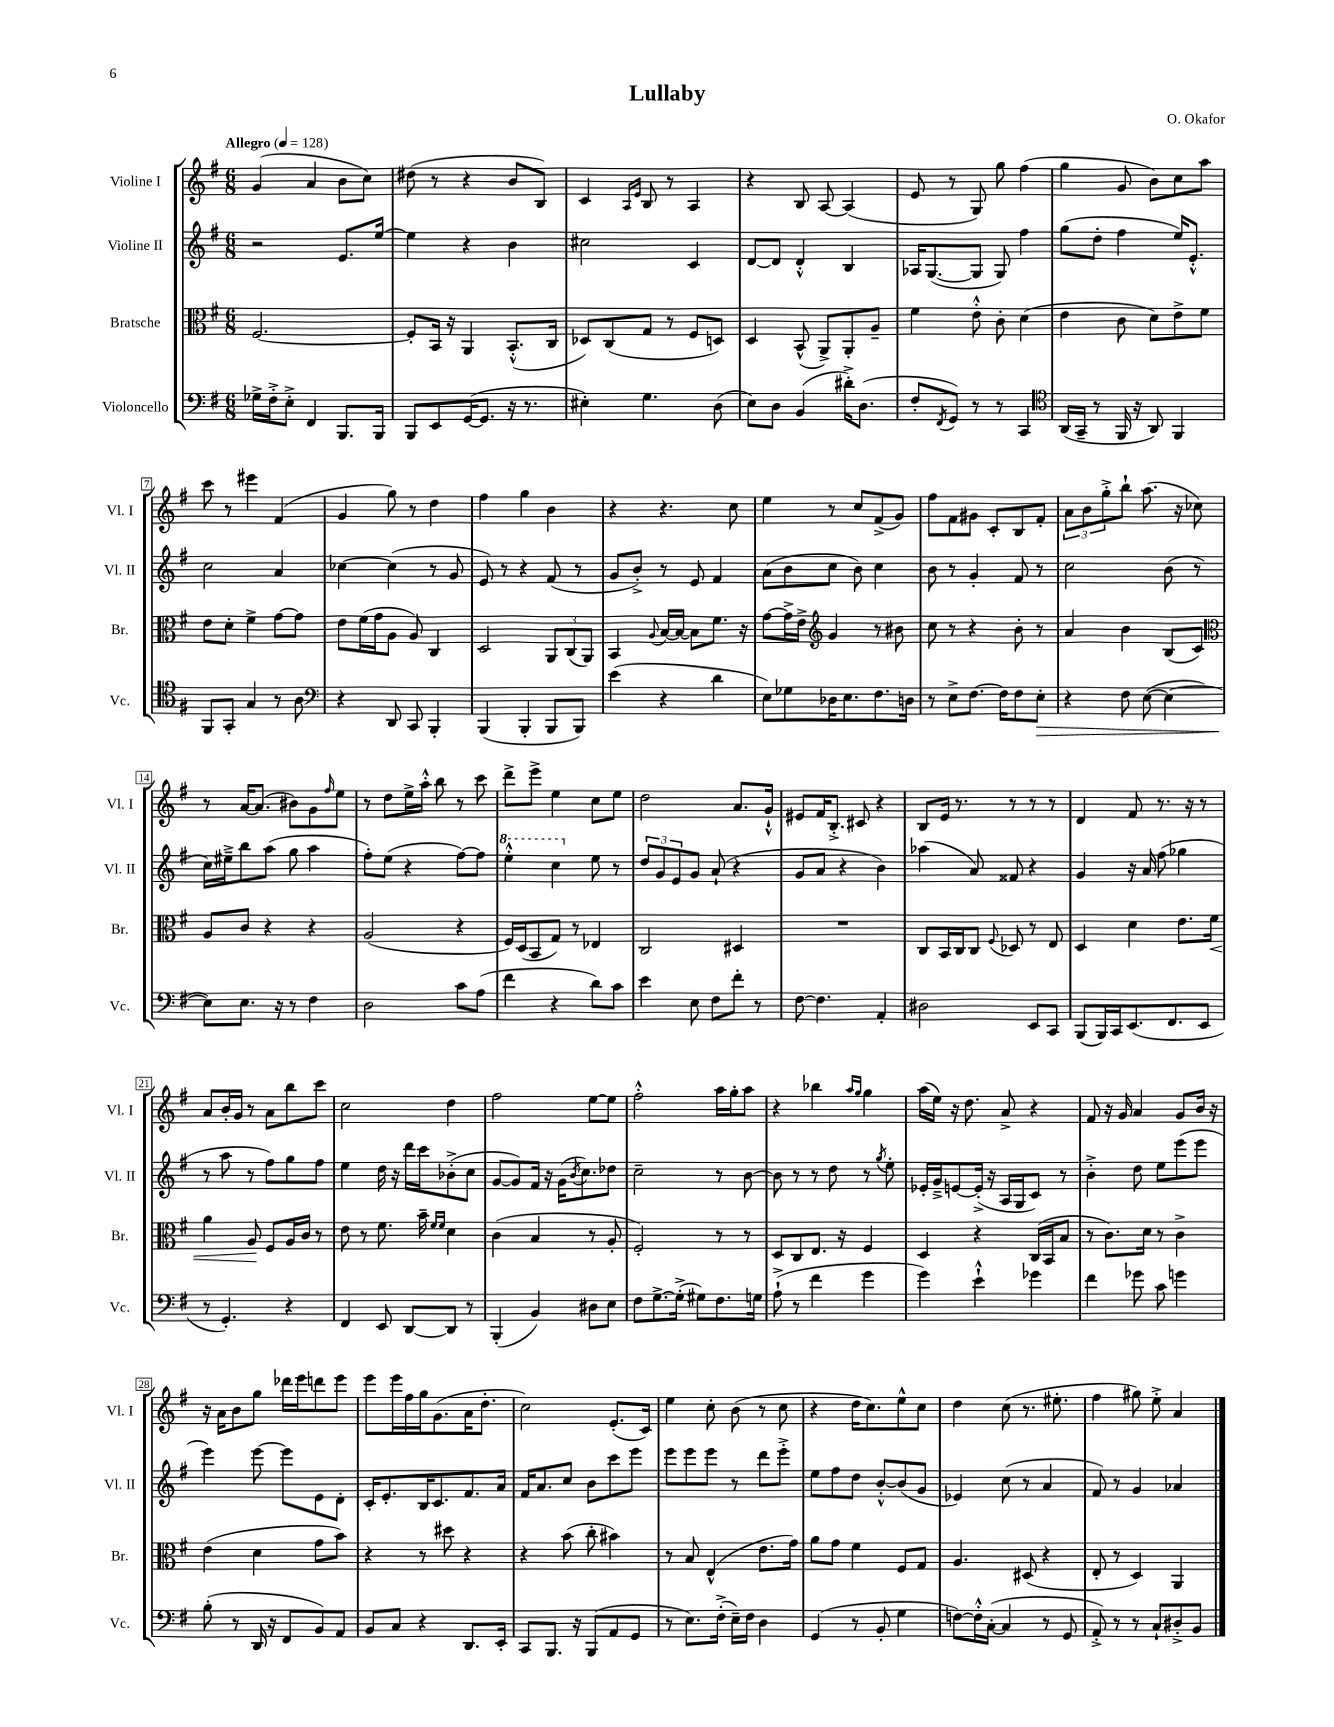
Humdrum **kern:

**kern	**kern	**kern	**kern
*staff4	*staff3	*staff2	*staff1
*clefF4	*clefC3	*clefG2	*clefG2
*k[f#]	*k[f#]	*k[f#]	*k[f#]
*M6/8	*M6/8	*M6/8	*M6/8
*MM128	*MM128	*MM128	*MM128
16G-^	[2.F#	2r	(4g
16F#'^	.	.	.
8E'^	.	.	.
4FF#	.	.	4a
8.BBB	.	8.e	8b
.	.	.	8cc)
16BBB	.	[16ee	.
=	=	=	=
8BBB	8F#']	4ee]	(8dd#
8EE	16BB	.	8r
.	16r	.	.
([16GG	4AA	4r	4r
8.GG]	.	.	.
16r	(8.BB'^^	4b	8b
8.r	.	.	.
.	.	.	8B)
.	16C	.	.
=	=	=	=
4E#')	8D-)	2cc#	4c
.	(8C	.	.
.	.	.	16qqA
.	.	.	16qqe
4.G	8G	.	8B
.	8r	.	8r
.	8F#	4c	4A
(8D	8D)	.	.
=	=	=	=
8E)	4D	[8d	4r
8D	.	8d]	.
(4BB	(8BB^^	4d'^^	8B
.	8AA^)	.	[8A
16d#'^)	8AA'	4B	(4A]
(8.D	.	.	.
.	8A~	.	.
=	=	=	=
8F#'	4f#	16A-	8e
.	.	([8.G	.
8qFF#	.	.	.
8GG)	.	.	8r
8r	8e'^^	8G]	8G)
8r	8c'	8G)	8gg
4CC	(4d	4ff#	(4ff#
=	=	=	=
*clefC4	*	*	*
(16AA	4e	(8gg	4gg
16GG~	.	.	.
8r	.	8dd'	.
16FF#	8c	4ff#	8g
16r	.	.	.
8AA)	8d)	.	8b)
4FF#	8e^	16ee)	8cc
.	.	8.e'^^	.
.	8f#	.	8aa
=	=	=	=
8FF#	8e	2cc	8ccc
8GG'	8d'	.	8r
4G	4f#^	.	4eee#
8r	[8g	4a	(4f#
8A	8g]	.	.
=	=	=	=
*clefF4	*	*	*
4r	8e	[4cc-	4g
.	(16f#	.	.
.	16g	.	.
8DD	8A	(4cc-]	8gg)
8CC	8A)	.	8r
4BBB'	4C	8r	4dd
.	.	8g	.
=	=	=	=
(4BBB	2D	8e)	4ff#
.	.	8r	.
4BBB'	.	4r	4gg
8BBB	12AA	(8f#	4b
.	(12C	.	.
8BBB)	.	8r	.
.	12AA)	.	.
=	=	=	=
(4e	4BB	8g	4r
.	.	8b'^)	.
.	8qqA	.	.
4r	[16B	8r	4.r
.	16B_	.	.
.	8B]	8e	.
4d	8.f#	4f#	.
.	.	.	8cc
.	16r	.	.
=	=	=	=
8E)	[8g	(8a	4ee
8G-	16g^]	8b	.
.	16e^	.	.
*	*clefG2	*	*
16D-	4g	8cc	8r
8.E	.	.	.
.	.	8b)	8cc
8.F#	8r	4cc	(8f#^
.	8b#	.	8g)
16D	.	.	.
=	=	=	=
8r	8cc	8b	8ff#
8E^	8r	8r	8f#
[8.F#	4r	4g'	8g#
.	.	.	8c'
16F#]	.	.	.
8F#	8b'	8f#	8B
8E'	8r	8r	8f#'
=	=	=	=
4r	4a	2cc	12a
.	.	.	12b
.	.	.	12gg'^
8F#	4b	.	8bb`
([8E	.	.	(8.aa
4E_	(8B	(8b	.
.	.	.	16r
.	8c)	8r	8cc-)
=	=	=	=
*	*clefC3	*	*
8E])	8A	16cc)	8r
.	.	16ee#~^	.
8.E	8c	8bb	[16a
.	.	.	(8.a]
.	4r	(8aa	.
16r	.	.	.
8r	.	8gg	8b#)
4F#	4r	4aa	8g
.	.	.	16qqff#
.	.	.	8ee
=	=	=	=
2D	(2A	8ff#')	8r
.	.	(8ee	8dd
.	.	4r	16ee^
.	.	.	16aa'^^
.	.	.	8bb
8c	4r	[8ff#)	8r
(8A	.	8ff#]	8ccc
=	=	=	=
4f#	16F#)	4eee'^^	8ddd^
.	(16D	.	.
.	8BB	.	8eee^
4r	8G)	4ccc	4ee
.	8r	.	.
8d)	4E-	8ee	8cc
8c	.	8r	8ee
=	=	=	=
4e	2C	12dd	2dd
.	.	12g	.
.	.	12e	.
8E	.	8g	.
8F#	.	(8a`	.
8f#'	4D#	4r	8.a
8r	.	.	.
.	.	.	16g`^^
=	=	=	=
[8F#	2.r	8g	8e#
4.F#]	.	8a	16f#
.	.	.	8.B'^
.	.	4r	.
.	.	.	8c#
4AA'	.	4b)	4r
=	=	=	=
2D#	8C	(4aa-	8B
.	16BB	.	16e
.	16C	.	8.r
.	8C	8a)	.
.	8qqF#	.	.
.	8D-	8f##	8r
8EE	8r	4r	8r
8CC	8E	.	8r
=	=	=	=
(8BBB	4D	4g	4d
16BBB)	.	.	.
16CC	.	.	.
(8.EE	4d	16r	8f#
.	.	16a	.
.	.	(8ff#	8.r
8.FF#	.	.	.
.	8.e	4gg-	.
.	.	.	16r
8EE	.	.	8r
.	16f#	.	.
=	=	=	=
8r	4a	8r	8a
4.GG')	.	8aa	16b'
.	.	.	16g
.	8A	8r	8r
.	8F#	8ff#)	8a
4r	16A	8gg	8bb
.	16c	.	.
.	8r	8ff#	8ccc
=	=	=	=
4FF#	8e	4ee	2cc
.	8r	.	.
8EE	8.f#	16dd	.
.	.	16r	.
[8DD	.	16ddd	.
.	16b~	16ccc	.
.	16qqf#	.	.
.	16qqf#	.	.
8DD]	4d	(8b-'^	4dd
8r	.	8cc	.
=	=	=	=
(4BBB'	(4c	[8g	2ff#
.	.	8g])	.
4BB)	4B	16f#	.
.	.	16r	.
.	.	(16g	.
.	.	8qb	.
.	.	8.cc)	.
8D#	8r	.	[8ee
8E	8A'	8dd-	8ee]
=	=	=	=
8F#	2F#')	2cc~	2ff#'^^
[8.G^	.	.	.
(16G'^]	.	.	.
8G#)	.	.	.
8.F#	8r	8r	16aa
.	.	.	16gg'
.	8r	[8b	8aa
16G	.	.	.
=	=	=	=
(8A`^	8D	8b]	4r
8r	8C	8r	.
4f#	8.E	8r	4bb-
.	.	8dd	.
.	16r	.	.
.	.	.	16qqaa
.	.	.	16qqgg
4g	4F#	8r	4gg
.	.	8qgg	.
.	.	8ee'	.
=	=	=	=
4g)	4D	16e-'	(16aa
.	.	16g~^	16ee)
.	.	[8e	16r
.	.	.	8.dd
4e`^^	4r	(16e'^]	.
.	.	16r	.
.	.	16A	8a^
.	.	16G	.
4g-	(16C	8c)	4r
.	16BB	.	.
.	8B	8r	.
=	=	=	=
4f#	8r	4b'^	8f#
.	8.c)	.	16r
.	.	.	16g
8g-	.	8dd	4a
.	16d	.	.
8c	8r	8ee	.
4g	4c^	(8eee	8g
.	.	8eee	16b
.	.	.	16r
=	=	=	=
(8B'	(4e	4eee)	16r
.	.	.	16a
8r	.	.	8b
16DD	4d	[8eee	8gg
16r	.	.	.
8FF#	.	8eee]	16ddd-
.	.	.	16eee
8BB)	8g	8e	8ddd
8AA	8b)	8d'	8eee
=	=	=	=
8BB	4r	16c'	8eee
.	.	8.e'	.
8C	.	.	16eee
.	.	.	16ff#
4r	8r	16B	16gg
.	.	8.c	(8.g
.	8dd#	.	.
8.DD	4r	8.f#	16a
.	.	.	8.dd'
16EE'	.	16a	.
=	=	=	=
8CC	4r	16f#	2cc)
.	.	8.a	.
8.BBB	.	.	.
.	(8b	8cc	.
16r	.	.	.
(8BBB	8cc'	8b	.
8AA	4b#)	8ccc	(8.e'
8GG	.	8eee	.
.	.	.	16c)
=	=	=	=
8r	8r	8eee	4ee
8.E)	8B	8eee	.
.	(4E^^	8eee	8cc'
(16F#'^	.	.	.
16E~)	.	8r	(8b
16F#	.	.	.
4D	8.e	8ddd	8r
.	.	8eee'^	8cc
.	16g)	.	.
=	=	=	=
(4GG	8a	8ee	4r
.	8g	8ff#	.
8r	4f#	8dd	16dd
.	.	.	8.cc)
8BB'	.	[8b'^^	.
4G	8F#	(8b]	8ee^^
.	8G	8g	8cc
=	=	=	=
[8F)	4.A	4e-)	4dd
16F'^^]	.	.	.
([16C'	.	.	.
4C]	.	(8cc	(8cc
.	(8D#	8r	8.r
8r	4r	4a	.
.	.	.	8.ee#'
8GG	.	.	.
=	=	=	=
8AA'^)	8E'	8f#)	4ff#
8r	8r	8r	.
8r	4D)	4g	8gg#)
8C`	.	.	8ee'^
8D#'^	4AA	4a-	4a
8BB	.	.	.
==	==	==	==
*-	*-	*-	*-
